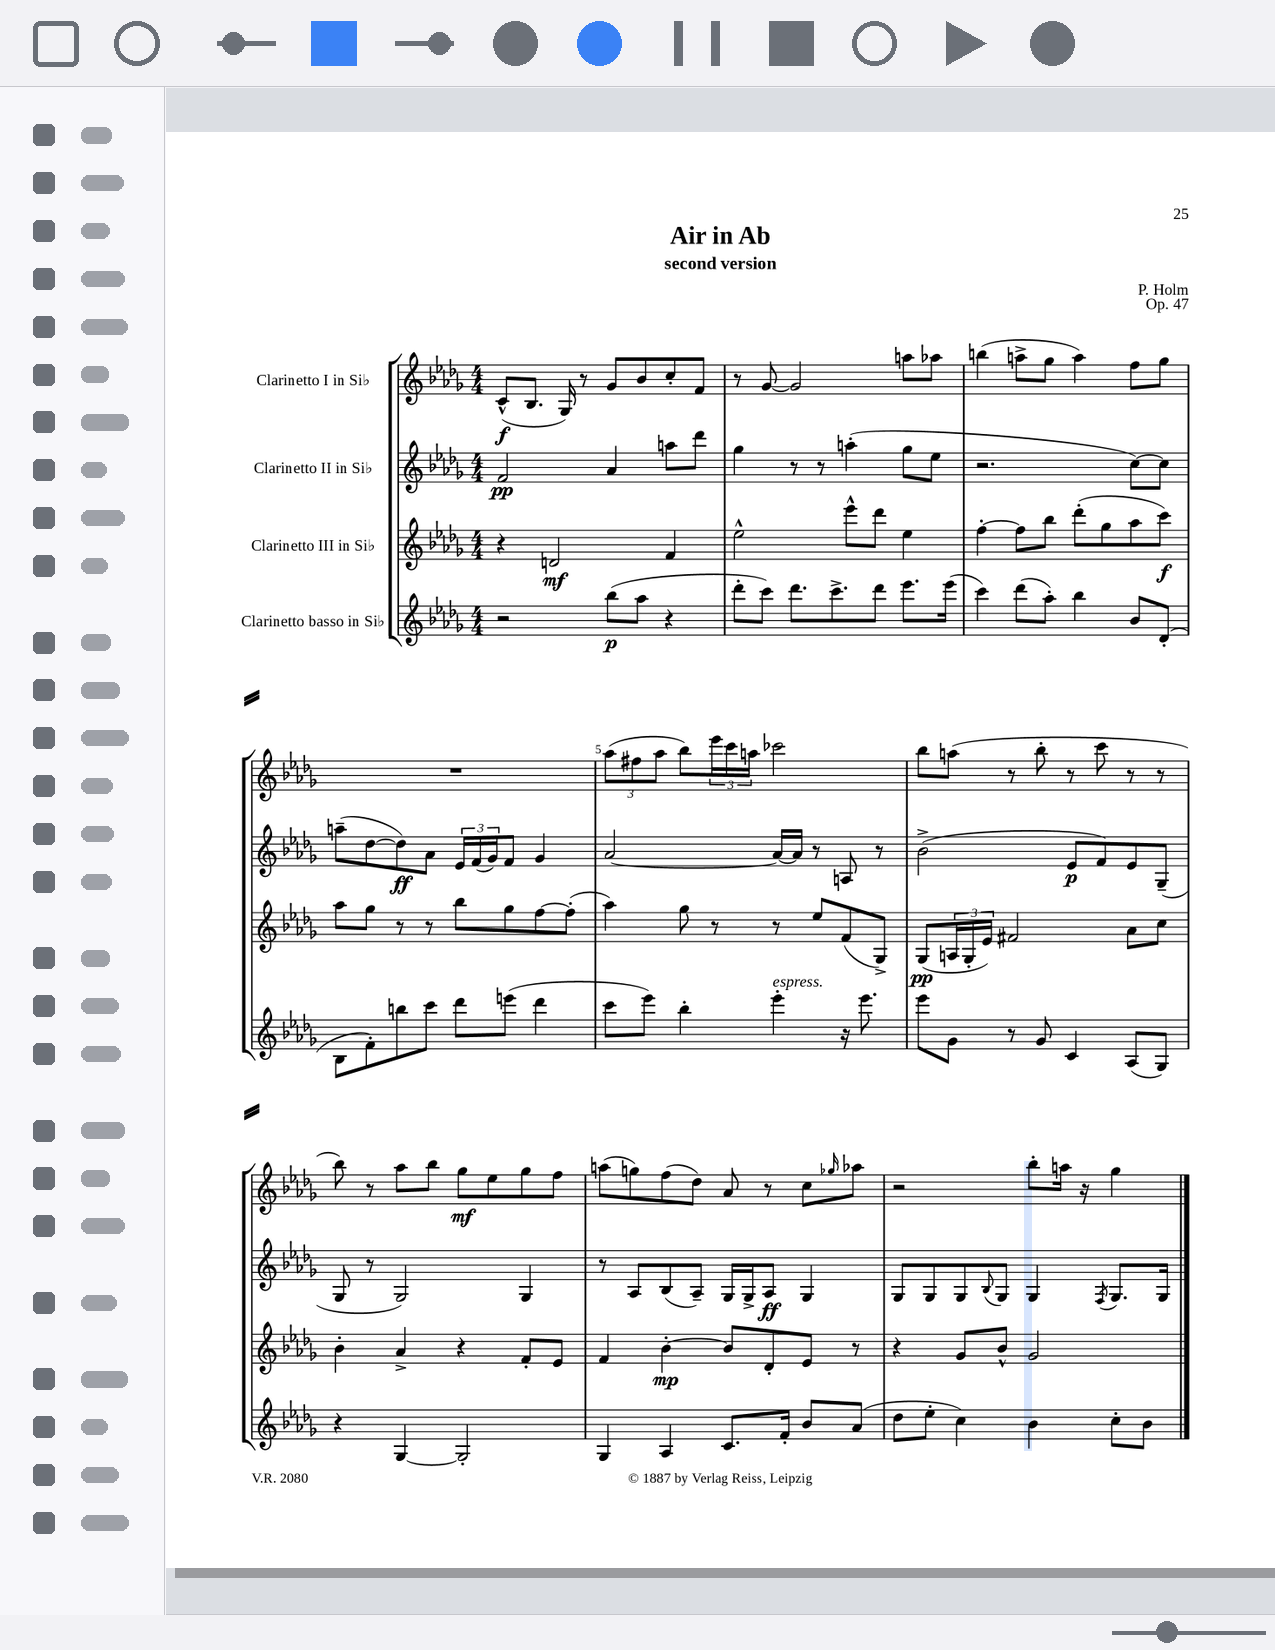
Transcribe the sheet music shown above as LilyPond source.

\header { title = "Air in Ab" composer = "P. Holm" subtitle = "second version" opus = "Op. 47" }
<<
\new StaffGroup <<
\new Staff = "s0" \with { instrumentName = "Clarinetto I in Sib" } {
    \clef treble \key des \major \numericTimeSignature \time 4/4
    c'8-^\f( bes8. ges16) r8 ges'8 bes'8 c''8-. f'8 |
    r8 ges'8~ ges'2 a''8 aes''8 |
    b''4( a''8-> ges''8 a''4) f''8 ges''8 |
    R1 |
    \tuplet 3/2 { aes''8( fis''8 aes''8 } bes''8) \tuplet 3/2 { ees'''16 c'''16 a''16 } ces'''2 |
    bes''8 a''8( r8 bes''8-. r8 c'''8 r8 r8 |
    bes''8) r8 aes''8 bes''8 ges''8\mf ees''8 ges''8 f''8 |
    a''8( g''8) f''8( des''8) aes'8 r8 c''8 \grace { ges''16 } aes''8 |
    r2 bes''8-. a''16 r16 ges''4 \bar "|." |
}
\new Staff = "s1" \with { instrumentName = "Clarinetto II in Sib" } {
    \clef treble \key des \major \numericTimeSignature \time 4/4
    f'2\pp aes'4 a''8 des'''8 |
    ges''4 r8 r8 a''4-.( ges''8 ees''8 |
    r2. c''8~) c''8 |
    a''8--( des''8~ des''8\ff) aes'8 \tuplet 3/2 { ees'16 f'16( ges'16) } f'8 ges'4 |
    aes'2~ aes'16~ aes'16 r8 a8 r8 |
    bes'2->( ees'8\p f'8) ees'8 ges8--( |
    ges8 r8 ges2) ges4 |
    r8 aes8 bes8( aes8--) ges16 ges16-> aes8\ff ges4 |
    ges8 ges8 ges8 \appoggiatura { bes8 } ges8 ges4 \acciaccatura { f8 } ges8. ges16 \bar "|." |
}
\new Staff = "s2" \with { instrumentName = "Clarinetto III in Sib" } {
    \clef treble \key des \major \numericTimeSignature \time 4/4
    r4 d'2\mf f'4 |
    ees''2-^ ees'''8-^ des'''8 ees''4 |
    f''4~-. f''8 bes''8 des'''8-.( ges''8 aes''8 c'''8\f) |
    aes''8 ges''8 r8 r8 bes''8 ges''8 f''8~ f''8-.( |
    aes''4) ges''8 r8 r8 ees''8 f'8( ges8->) |
    ges8\pp( \tuplet 3/2 { a16 ges16-. ees'16) } fis'2 aes'8 c''8 |
    bes'4-. aes'4-> r4 f'8-. ees'8 |
    f'4 bes'4~-.\mp bes'8 des'8-. ees'8 r8 |
    r4 ges'8 bes'8-^ ges'2 \bar "|." |
}
\new Staff = "s3" \with { instrumentName = "Clarinetto basso in Sib" } {
    \clef treble \key des \major \numericTimeSignature \time 4/4
    r2 bes''8\p( aes''8 r4 |
    des'''8-. c'''8) des'''8. c'''8.-> des'''8 ees'''8. ees'''16( |
    c'''4) des'''8( aes''8-.) bes''4 bes'8 des'8-.( |
    bes8 f'8-.) b''8 c'''8 des'''8 e'''8( des'''4 |
    c'''8 ees'''8) bes''4-. ees'''4-.^\markup { \italic "espress." } r16 ees'''8. |
    ees'''8 ges'8 r8 ges'8 c'4 aes8( ges8) |
    r4 ges4~ ges2-. |
    ges4 aes4 c'8. f'16-. bes'8 aes'8( |
    des''8 ees''8-. c''4) bes'4 c''8-. bes'8 \bar "|." |
}
>>
>>
\layout { \context { \Score \override BarNumber.break-visibility = ##(#f #t #t) barNumberVisibility = #(every-nth-bar-number-visible 5) } }
